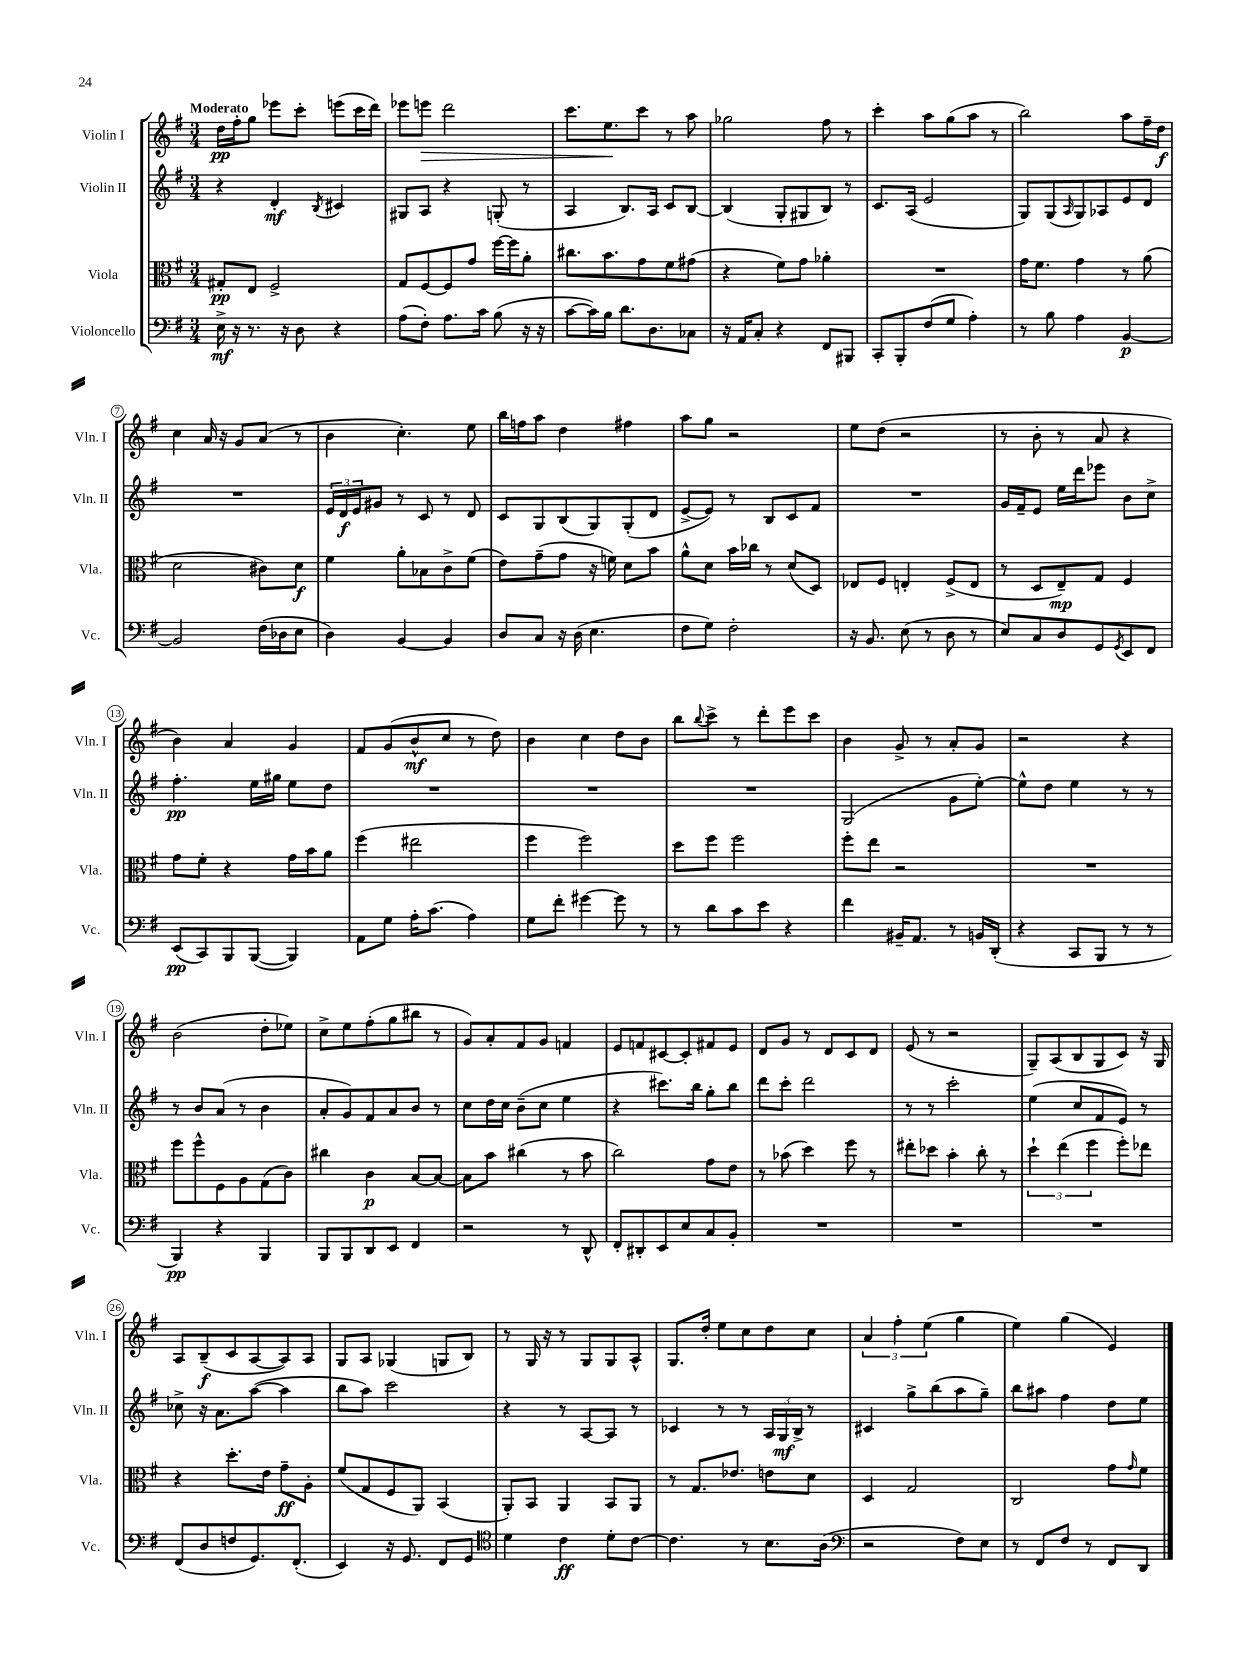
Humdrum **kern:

**kern	**dynam	**kern	**dynam	**kern	**dynam	**kern	**dynam
*part4	*part4	*part3	*part3	*part2	*part2	*part1	*part1
*staff4	*staff4	*staff3	*staff3	*staff2	*staff2	*staff1	*staff1
*I"Violoncello	*	*I"Viola	*	*I"Violin II	*	*I"Violin I	*
*I'Vc.	*	*I'Vla.	*	*I'Vln. II	*	*I'Vln. I	*
*clefF4	*	*clefC3	*	*clefG2	*	*clefG2	*
*k[f#]	*	*k[f#]	*	*k[f#]	*	*k[f#]	*
*M3/4	*	*M3/4	*	*M3/4	*	*M3/4	*
=1	=1	=1	=1	=1	=1	=1	=1
!	!	!	!	!	!	!LO:TX:a:B:t=Moderato	!
16E^\	mf	8G#X'/L	pp	4r	.	16dd\LL	pp
16r	.	.	.	.	.	16ff#'\J	.
8.r	.	8E/J	.	.	.	8gg\J	.
.	.	2F#^/	.	4d'/	mf	8eee-X\L	.
16r	.	.	.	.	.	.	.
8D\	.	.	.	.	.	8ccc'\J	.
.	.	.	.	8qB/	.	.	.
4r	.	.	.	4c#X/	.	(8eeen\L	.
.	.	.	.	.	.	16ccc\L	.
.	.	.	.	.	.	16ddd\JJ)	.
=2	=2	=2	=2	=2	=2	=2	=2
(8A\L	.	8G/L	.	8G#X/L	.	8eee-X\L	.
!	!	!	!	!	!	!	!LO:HP:b
8F#'\J)	.	[8F#/	.	8A/J	.	8eeen\J	>
8.A\L	.	8F#/]	.	4r	.	2ddd\	.
.	.	8g/J	.	.	.	.	.
16c\Jk	.	.	.	.	.	.	.
(8B\	.	[16ff#\LL	.	(8Gn'/	.	.	.
.	.	16ff#\J]	.	.	.	.	.
16r	.	8a'\J	.	8r	.	.	.
16r	.	.	.	.	.	.	.
=3	=3	=3	=3	=3	=3	=3	=3
[8c\L	.	8.cc#X\L	.	4A/	.	8.ccc\L	.
16c\L])	.	.	.	.	.	.	.
16B\JJ	.	8.b\	.	.	.	8.ee\	.
8.d\L	.	.	.	8.B/L)	.	.	.
.	.	8g\	.	.	.	8ccc\J	]
8.D\	.	.	.	16A/Jk	.	.	.
.	.	8f#\	.	8c/L	.	8r	.
8C-X\J	.	(8g#X\J	.	[8B/J	.	8aa\	.
=4	=4	=4	=4	=4	=4	=4	=4
16r	.	4r	.	(4B/]	.	2gg-X\	.
16AA/KL	.	.	.	.	.	.	.
8C'/J	.	.	.	.	.	.	.
4r	.	8f#\L)	.	8G'/L	.	.	.
.	.	8g\J	.	8G#X/	.	.	.
8FF#/L	.	4a-X'\	.	8B/J)	.	8ff#\	.
8BBB#X/J	.	.	.	8r	.	8r	.
=5	=5	=5	=5	=5	=5	=5	=5
8CC'/L	.	2.r	.	8.c/L	.	4ccc'\	.
8BBB'/	.	.	.	.	.	.	.
.	.	.	.	(16A/Jk	.	.	.
(8F#/	.	.	.	2e/	.	8aa\L	.
8G/J	.	.	.	.	.	(8gg\	.
4A'\)	.	.	.	.	.	8aa\J	.
.	.	.	.	.	.	8r	.
=6	=6	=6	=6	=6	=6	=6	=6
8r	.	16g\KL	.	8G/L)	.	2bb\)	.
.	.	8.f#\J	.	.	.	.	.
8B\	.	.	.	(8G/	.	.	.
.	.	.	.	16qqA/	.	.	.
4A\	.	4g\	.	8G/)	.	.	.
.	.	.	.	8A-X/	.	.	.
[4BB/	p	8r	.	8e/	.	8aa\L	.
.	.	(8a\	.	8d/J	.	16ff#~\L	.
.	.	.	.	.	.	16dd\JJ	f
!!LO:LB:g=z
=7	=7	=7	=7	=7	=7	=7	=7
2BB/]	.	2d\	.	2.r	.	4cc\	.
.	.	.	.	.	.	16a/	.
.	.	.	.	.	.	16r	.
.	.	.	.	.	.	8g/L	.
(16F#\LL	.	8c#X\L)	.	.	.	(8a/J	.
16D-X\J	.	.	.	.	.	.	.
8E\J	.	8d\J	f	.	.	8r	.
=8	=8	=8	=8	=8	=8	=8	=8
4D\)	.	4f#\	.	24e/LL	.	4b\	.
.	.	.	.	24d/	f	.	.
.	.	.	.	24e/J	.	.	.
.	.	.	.	8g#X/J	.	.	.
[4BB/	.	8a'\L	.	8r	.	4.cc'\)	.
.	.	8B-X\	.	8c/	.	.	.
4BB/]	.	8c^\	.	8r	.	.	.
.	.	(8f#\J	.	8d/	.	8ee\	.
=9	=9	=9	=9	=9	=9	=9	=9
8D/L	.	8e\L)	.	8c/L	.	16bb\LL	.
.	.	.	.	.	.	16ffn\J	.
8C/J	.	(8g~\	.	8G/	.	8aa\J	.
16r	.	8g\J	.	(8B/	.	4dd\	.
(16D\	.	.	.	.	.	.	.
4.E\	.	16r	.	8G/)	.	.	.
.	.	16fn\)	.	.	.	.	.
.	.	8d\L	.	(8G'/	.	4ff#X\	.
.	.	8b\J	.	8d/J	.	.	.
=10	=10	=10	=10	=10	=10	=10	=10
8F#\L	.	8a^^\L	.	[8e^/L	.	8aa\L	.
8G\J)	.	8d\J	.	8e/J])	.	8gg\J	.
2F#'\	.	16b\LL	.	8r	.	2r	.
.	.	16cc-X\JJ	.	.	.	.	.
.	.	8r	.	8B/L	.	.	.
.	.	(8d/L	.	8c/	.	.	.
.	.	8D/J)	.	8f#/J	.	.	.
=11	=11	=11	=11	=11	=11	=11	=11
16r	.	8E-X/L	.	2.r	.	8ee\L	.
8.BB/	.	.	.	.	.	.	.
.	.	8F#/J	.	.	.	(8dd\J	.
(8E\	.	4En'/	.	.	.	2r	.
8r	.	.	.	.	.	.	.
8D\	.	(8F#^/L	.	.	.	.	.
8r	.	8E/J	.	.	.	.	.
=12	=12	=12	=12	=12	=12	=12	=12
8E/L)	.	8r	.	16g/LL	.	8r	.
.	.	.	.	16f#~/J	.	.	.
8C/	.	8D/L	.	8e/J	.	8b'\	.
8D/	.	8E~/)	mp	16ee\LL	.	8r	.
.	.	.	.	16ddd\J	.	.	.
8GG/	.	8G/J	.	8eee-X\J	.	8a/	.
8qGG/	.	.	.	.	.	.	.
8EE/	.	4F#/	.	8b\L	.	4r	.
8FF#/J	.	.	.	8cc^\J	.	.	.
!!LO:LB:g=z
=13	=13	=13	=13	=13	=13	=13	=13
(8EE/L	pp	8g\L	.	4.ff#'\	pp	4b\)	.
8CC/)	.	8f#'\J	.	.	.	.	.
8BBB/	.	4r	.	.	.	4a/	.
([8BBB/J	.	.	.	16ee\LL	.	.	.
.	.	.	.	16gg#X\JJ	.	.	.
4BBB/])	.	16g\LL	.	8ee\L	.	4g/	.
.	.	16b\J	.	.	.	.	.
.	.	8a\J	.	8dd\J	.	.	.
=14	=14	=14	=14	=14	=14	=14	=14
8AA\L	.	(4ff#\	.	2.r	.	8f#/L	.
8G\J	.	.	.	.	.	(8g/	.
16A'\KL	.	2ee#X\	.	.	.	8b^^/	mf
(8.c\J	.	.	.	.	.	.	.
.	.	.	.	.	.	8cc/J	.
4A\)	.	.	.	.	.	8r	.
.	.	.	.	.	.	8dd\)	.
=15	=15	=15	=15	=15	=15	=15	=15
8G\L	.	4ff#\	.	2.r	.	4b\	.
8f#'\J	.	.	.	.	.	.	.
[4g#X\	.	2ff#\)	.	.	.	4cc\	.
8g#\]	.	.	.	.	.	8dd\L	.
8r	.	.	.	.	.	8b\J	.
=16	=16	=16	=16	=16	=16	=16	=16
8r	.	8dd\L	.	2.r	.	8bb\L	.
.	.	.	.	.	.	8qqbb/	.
8d\L	.	8ff#\J	.	.	.	8ccc^\J	.
8c\	.	2ff#\	.	.	.	8r	.
8e\J	.	.	.	.	.	8ddd'\L	.
4r	.	.	.	.	.	8eee\	.
.	.	.	.	.	.	8ccc\J	.
=17	=17	=17	=17	=17	=17	=17	=17
4f#\	.	8ff#'\L	.	(2G/	.	4b\	.
.	.	8ee\J	.	.	.	.	.
16BB#X~/KL	.	2r	.	.	.	8g^/	.
8.AA/J	.	.	.	.	.	.	.
.	.	.	.	.	.	8r	.
8r	.	.	.	8g\L	.	8a'/L	.
16BBn/LL	.	.	.	[8ee'\J)	.	8g/J	.
(16DD'/JJ	.	.	.	.	.	.	.
=18	=18	=18	=18	=18	=18	=18	=18
4r	.	2.r	.	8ee^^\L]	.	2r	.
.	.	.	.	8dd\J	.	.	.
8CC/L	.	.	.	4ee\	.	.	.
8BBB/J	.	.	.	.	.	.	.
8r	.	.	.	8r	.	4r	.
8r	.	.	.	8r	.	.	.
!!LO:LB:g=z
=19	=19	=19	=19	=19	=19	=19	=19
4BBB/)	pp	8ff#\L	.	8r	.	(2b\	.
.	.	8ff#^^\	.	8b/L	.	.	.
4r	.	8F#\	.	(8a/J	.	.	.
.	.	8A\	.	8r	.	.	.
4BBB/	.	(8G\	.	4b\	.	8dd'\L	.
.	.	8c\J)	.	.	.	8ee-X\J)	.
=20	=20	=20	=20	=20	=20	=20	=20
8BBB/L	.	4cc#X\	.	8a'/L	.	8cc^\L	.
8BBB/	.	.	.	8g/)	.	8ee\	.
8DD/	.	4c\	p	8f#/	.	(8ff#'\	.
8EE/J	.	.	.	8a/	.	8gg\	.
4FF#/	.	[8B/L	.	8b/J	.	8bb#X\J	.
.	.	8B/J_	.	8r	.	8r	.
=21	=21	=21	=21	=21	=21	=21	=21
2r	.	8B\L]	.	8cc\L	.	8g/L)	.
.	.	8b\J	.	16dd\L	.	8a'/	.
.	.	.	.	16cc\JJ	.	.	.
.	.	(4cc#X\	.	(8b~\L	.	8f#/	.
.	.	.	.	8cc\J	.	8g/J	.
8r	.	8r	.	4ee\	.	4fn/	.
8DD^^/	.	8b\	.	.	.	.	.
=22	=22	=22	=22	=22	=22	=22	=22
8FF#'/L	.	2cc\)	.	4r	.	8e/L	.
8DD#X'/	.	.	.	.	.	8fn/	.
8EE/	.	.	.	8.ccc#X\L)	.	[8c#X/	.
8E/	.	.	.	.	.	8c#'/]	.
.	.	.	.	16bb\Jk	.	.	.
8C/	.	8g\L	.	8gg'\L	.	8f#X/	.
8BB'/J	.	8e\J	.	8bb\J	.	8e/J	.
=23	=23	=23	=23	=23	=23	=23	=23
2.r	.	8r	.	8ddd\L	.	8d/L	.
.	.	(8b-X\	.	8ccc'\J	.	8g/J	.
.	.	4dd\)	.	2ddd\	.	8r	.
.	.	.	.	.	.	8d/L	.
.	.	8ff#\	.	.	.	8c/	.
.	.	8r	.	.	.	8d/J	.
=24	=24	=24	=24	=24	=24	=24	=24
2.r	.	8ee#X'\L	.	8r	.	(8e/	.
.	.	8dd-X\J	.	8r	.	8r	.
.	.	4b'\	.	2ccc'\	.	2r	.
.	.	8cc'\	.	.	.	.	.
.	.	8r	.	.	.	.	.
=25	=25	=25	=25	=25	=25	=25	=25
2.r	.	6dd`\	.	(4ee\	.	8G~/L)	.
.	.	.	.	.	.	(8A/	.
.	.	(6ee\	.	.	.	.	.
.	.	.	.	8cc/L	.	8B/	.
.	.	6ff#\	.	.	.	.	.
.	.	.	.	8f#/	.	8G/	.
.	.	8ff#'\L)	.	8e/J)	.	8c/J)	.
.	.	8ee-X\J	.	8r	.	16r	.
.	.	.	.	.	.	16G/	.
!!LO:LB:g=z
=26	=26	=26	=26	=26	=26	=26	=26
(8FF#/L	.	4r	.	8cc-X^\	.	8A/L	.
8D/	.	.	.	16r	.	(8B~/	f
.	.	.	.	8.a\L	.	.	.
8Fn/	.	8.dd'\L	.	.	.	8c/	.
8.GG/)	.	.	.	([8aa\J	.	[8A/	.
.	.	16e\Jk	.	.	.	.	.
.	.	8g~\L	ff	4aa\]	.	8A/])	.
(8.FF#'/J	.	.	.	.	.	.	.
.	.	8A'\J	.	.	.	8A/J	.
=27	=27	=27	=27	=27	=27	=27	=27
4EE/)	.	(8f#/L	.	8bb\L	.	8G/L	.
.	.	8G/	.	8aa\J)	.	8A/J	.
16r	.	8F#/	.	2ccc\	.	(4G-X/	.
8.GG/	.	.	.	.	.	.	.
.	.	8AA/J)	.	.	.	.	.
8FF#/L	.	(4BB/	.	.	.	8Gn/L	.
8GG/J	.	.	.	.	.	8B/J)	.
=28	=28	=28	=28	=28	=28	=28	=28
*clefC4	*	*	*	*	*	*	*
4d\	.	8AA'/L)	.	4r	.	8r	.
.	.	8BB/J	.	.	.	16G/	.
.	.	.	.	.	.	16r	.
4c\	ff	4AA/	.	8r	.	8r	.
.	.	.	.	[8A/L	.	8G/L	.
8d'\L	.	8BB/L	.	8A/J]	.	8G/	.
[8c\J	.	8AA/J	.	8r	.	8A^^/J	.
=29	=29	=29	=29	=29	=29	=29	=29
4.c\]	.	8r	.	4c-X/	.	8.G/L	.
.	.	8.G/L	.	.	.	.	.
.	.	.	.	.	.	16dd'/Jk	.
.	.	.	.	8r	.	8ee\L	.
.	.	8.e-X/J	.	.	.	.	.
8r	.	.	.	8r	.	8cc\	.
8.B\L	.	8en\L	.	24A/LL	.	8dd\	.
.	.	.	.	24G/	mf	.	.
.	.	.	.	24B^/JJ	.	.	.
.	.	8d\J	.	8r	.	8cc\J	.
(16A\Jk	.	.	.	.	.	.	.
=30	=30	=30	=30	=30	=30	=30	=30
*clefF4	*	*	*	*	*	*	*
2r	.	4D/	.	4c#X/	.	6a/	.
.	.	.	.	.	.	6ff#'\	.
.	.	2G/	.	8gg^\L	.	.	.
.	.	.	.	.	.	(6ee\	.
.	.	.	.	(8bb\	.	.	.
8F#\L)	.	.	.	8aa\	.	4gg\	.
8E\J	.	.	.	8gg~\J)	.	.	.
=31	=31	=31	=31	=31	=31	=31	=31
8r	.	2C/	.	8bb\L	.	4ee\)	.
8FF#/L	.	.	.	8aa#X\J	.	.	.
8F#/J	.	.	.	4ff#\	.	(4gg\	.
8r	.	.	.	.	.	.	.
8FF#/L	.	8g\L	.	8dd\L	.	4e/)	.
.	.	16qqg/	.	.	.	.	.
8DD/J	.	8f#\J	.	8ee\J	.	.	.
==	==	==	==	==	==	==	==
*-	*-	*-	*-	*-	*-	*-	*-
